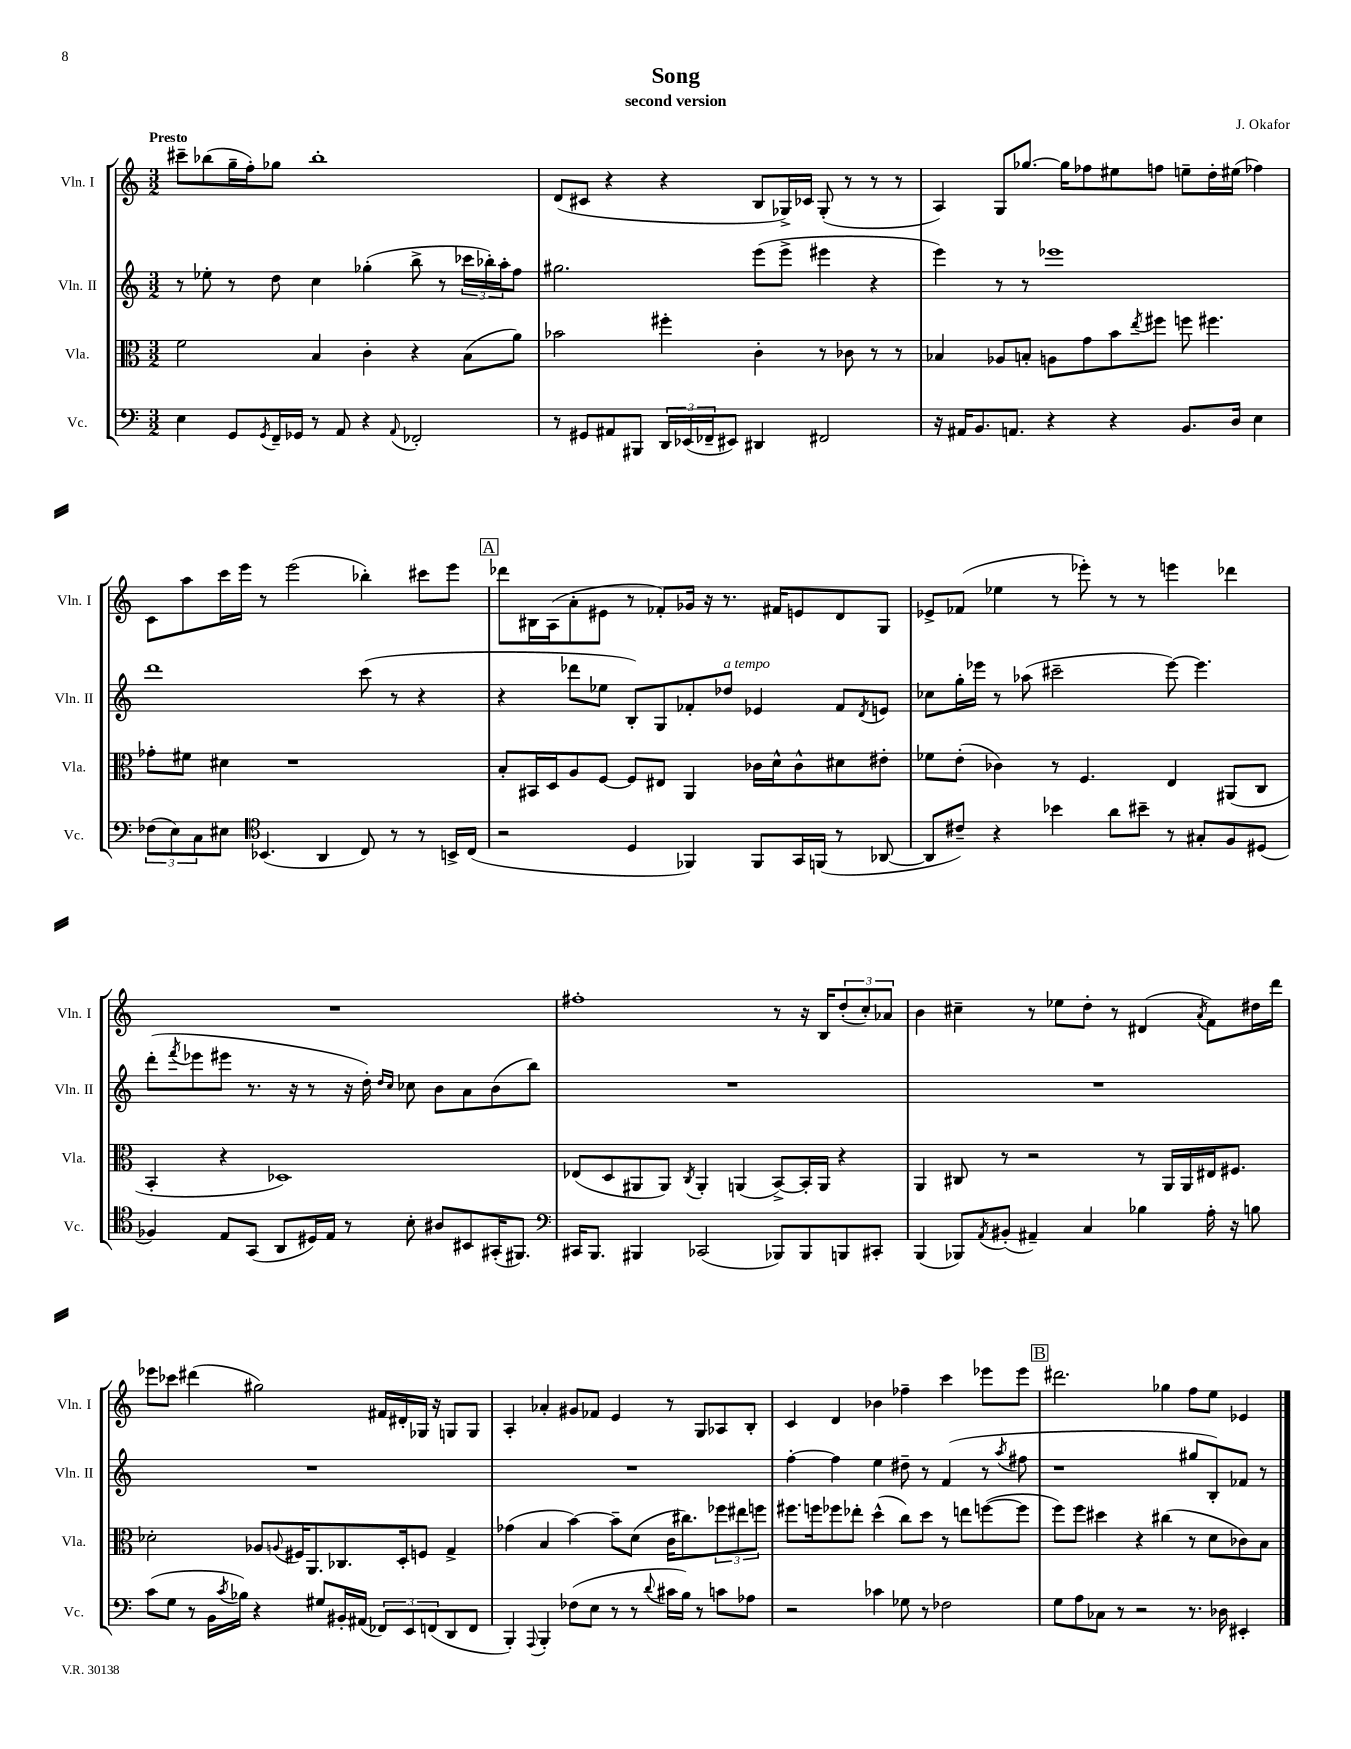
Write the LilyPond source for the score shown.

\header { title = "Song" composer = "J. Okafor" subtitle = "second version" }
<<
\new StaffGroup <<
\new Staff = "s0" \with { instrumentName = "Vln. I" shortInstrumentName = "Vln. I" } {
    \clef treble \key c \major \numericTimeSignature \time 3/2 \tempo "Presto"
    cis'''8-- bes''8( g''16-- f''16-.) ges''8 bes''1-. |
    d'8( cis'8 r4 r4 b8 ges16->) ces'16 ges8-.( r8 r8 r8 |
    a4) g8 ges''8.~ ges''16 fes''8 eis''8 f''8 e''8-- d''16-. eis''16( fes''4) |
    c'8 a''8 c'''16 e'''16 r8 e'''2( bes''4-.) cis'''8 e'''8 |
    \mark \markup { \box "A" } des'''8 bis16 a16( a'8-. eis'8 r8 fes'8-.) ges'16 r16 r8. fis'16 e'8 d'8 g8 |
    ees'8-> fes'8( ees''4 r8 ees'''8-.) r8 r8 e'''4 des'''4 |
    R1. |
    fis''1-. r8 r16 b16 \tuplet 3/2 { d''8-.( c''8-.) aes'8 } |
    b'4 cis''4-- r8 ees''8 d''8-. r8 dis'4( \acciaccatura { a'8 } f'8) dis''16 d'''16 |
    ees'''8 ces'''8 dis'''4( gis''2) fis'16 dis'16-. ges16 r16 g8 g8 |
    a4-. aes'4-. gis'8 fes'8 e'4 r8 g8 aes8 b8-. |
    c'4 d'4 bes'4 fes''4-- c'''4 ees'''8 ees'''8 |
    \mark \markup { \box "B" } dis'''2. ges''4 f''8 e''8 ees'4 \bar "|." |
}
\new Staff = "s1" \with { instrumentName = "Vln. II" shortInstrumentName = "Vln. II" } {
    \clef treble \key c \major \numericTimeSignature \time 3/2
    r8 ees''8-. r8 d''8 c''4 ges''4-.( b''8-> r8 \tuplet 3/2 { ces'''16 bes''16-.) a''16-. } f''8 |
    gis''2. e'''8( e'''8-> eis'''4 r4 |
    e'''4) r8 r8 ees'''1 |
    d'''1 c'''8( r8 r4 |
    \mark \markup { \box "A" } r4 des'''8 ees''8 b8-.) g8 fes'8-. des''8^\markup { \italic "a tempo" } ees'4 fes'8 \acciaccatura { d'8 } e'8 |
    ces''8 g''16-. ees'''16 r8 aes''8( cis'''2-- ees'''8~) ees'''4. |
    d'''8-.( \acciaccatura { f'''8 } ees'''8 eis'''8 r8. r16 r8 r16 d''16-.) \grace { d''16 c''16 } ces''8 b'8 a'8 b'8( b''8) |
    R1. |
    R1. |
    R1. |
    R1. |
    f''4~-. f''4 e''4 dis''8-- r8 f'4( r8 \acciaccatura { a''8 } fis''8 |
    \mark \markup { \box "B" } r1 gis''8 b8-.) fes'8 r8 \bar "|." |
}
\new Staff = "s2" \with { instrumentName = "Vla." shortInstrumentName = "Vla." } {
    \clef alto \key c \major \numericTimeSignature \time 3/2
    f'2 b4 c'4-. r4 b8( a'8) |
    bes'2 fis''4-. c'4-. r8 ces'8 r8 r8 |
    bes4 aes8 b8-. a8 g'8 b'8 \acciaccatura { e''8 } fis''8 f''8 fis''4. |
    ges'8-. fis'8 dis'4 r1 |
    \mark \markup { \box "A" } b8-. bis,16 d16 a8 f8~ f8 eis8 a,4 ces'16 d'16-^ ces'8-^ dis'8 eis'8-. |
    fes'8 e'8-.( ces'4) r8 f4. e4 ais,8( c8 |
    b,4-. r4 des1) |
    ees8( d8 ais,8 ais,8) \acciaccatura { c8 } ais,4-. a,4( b,8~->) b,16-. a,16 r4 |
    a,4 cis8 r8 r2 r8 a,16 a,16 eis16 fis8. |
    des'2-. aes8 \appoggiatura { a8 } fis16 a,8. ces8. d16-. f8 g4-> |
    ges'4( b4 b'4~) b'8-- d'8( c'16 cis''8.) \tuplet 3/2 { fes''8 eis''8 f''8 } |
    fis''8. f''16 fes''8 ees''8-. d''4-^( c''8) d''8 r8 e''8 f''8~( f''8 |
    \mark \markup { \box "B" } f''8) f''8 dis''4 r4 cis''4( r8 d'8 ces'8) b8 \bar "|." |
}
\new Staff = "s3" \with { instrumentName = "Vc." shortInstrumentName = "Vc." } {
    \clef bass \key c \major \numericTimeSignature \time 3/2
    e4 g,8 \acciaccatura { g,8 } f,16-- ges,16 r8 a,8 r4 \appoggiatura { a,8 } fes,2-. |
    r8 gis,8 ais,8 bis,,8 \tuplet 3/2 { d,16 ees,16( fes,16-- } eis,8) dis,4 fis,2 |
    r16 ais,16 b,8. a,8. r4 r4 b,8. d16 e4 |
    \tuplet 3/2 { fes8( e8) c8 } eis8 \clef tenor bes,4.( a,4 c8) r8 r8 b,16-> c16( |
    \mark \markup { \box "A" } r2 d4 fes,4) fes,8 g,16 f,16( r8 aes,8~ |
    aes,8 cis'8--) r4 bes'4 a'8 bis'8-- r8 gis8-. f8 dis8( |
    fes4) e8 g,8( a,8 dis16) e16 r8 b8-. ais8 bis,8 gis,16-.( fis,8.) |
    \clef bass cis,16 b,,8. bis,,4 ces,2( bes,,8) bes,,8 b,,8 cis,8-. |
    b,,4( bes,,8) \acciaccatura { a,8 } bis,8-.( ais,4--) c4 bes4 a16-. r16 b8 |
    c'8( g8 r8 b,16 \acciaccatura { c'8 } bes16) r4 gis8 bis,16-. ais,16( \tuplet 3/2 { fes,8) e,8 f,8( } d,8 f,8 |
    b,,4-.) \appoggiatura { a,,8 } b,,4-. fes8( e8 r8 r8 \appoggiatura { d'8 } cis'16 b16) r8 c'8 aes8 |
    r2 ces'4 ges8 r8 fes2 |
    \mark \markup { \box "B" } g8 a8 ces8 r8 r2 r8. des16 eis,4-. \bar "|." |
}
>>
>>
\layout { \context { \Score \remove "Bar_number_engraver" } }
